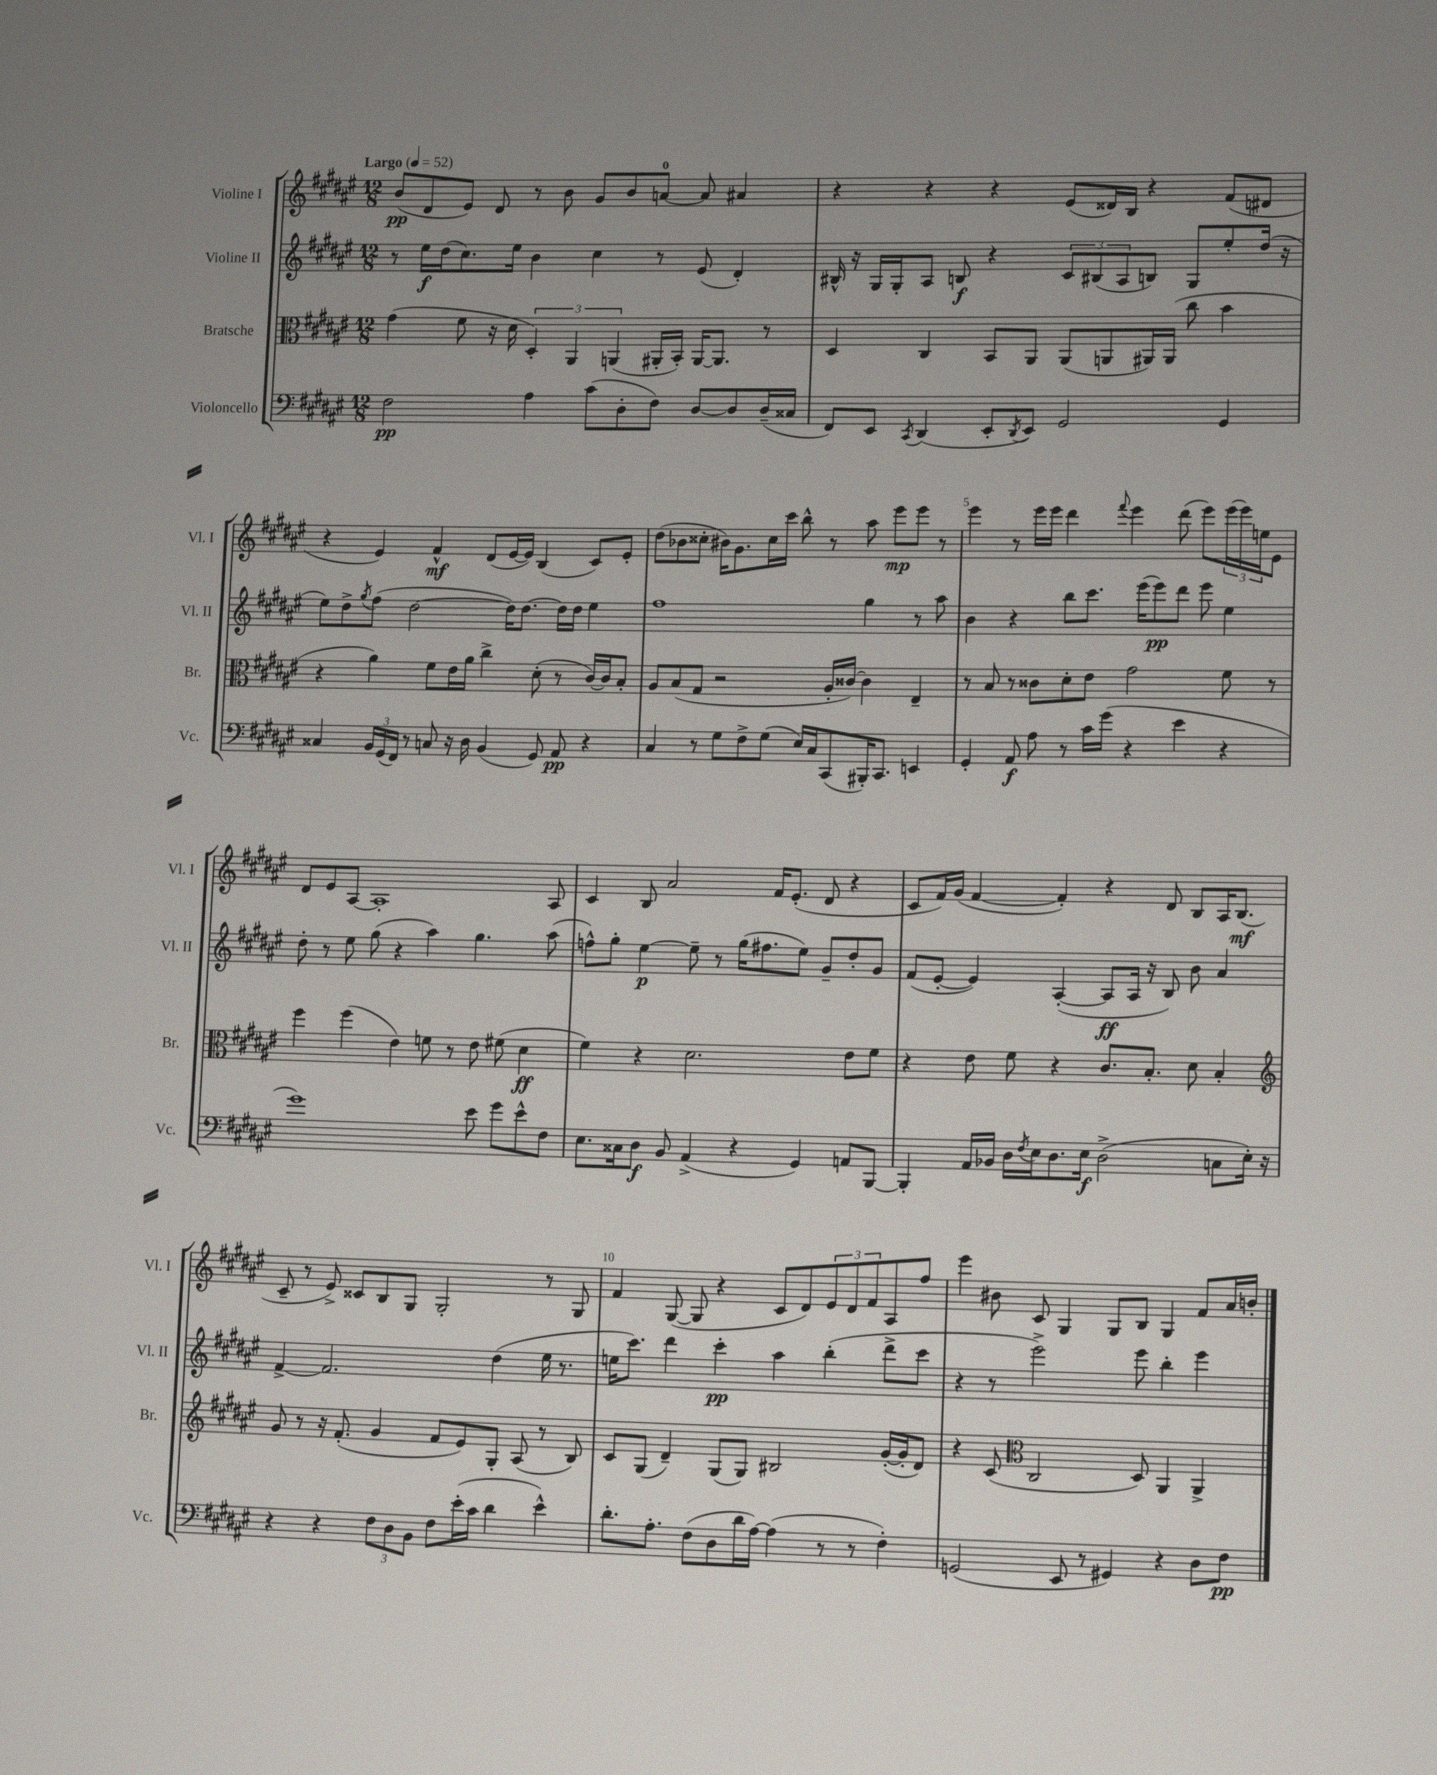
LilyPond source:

<<
\new StaffGroup <<
\new Staff = "s0" \with { instrumentName = "Violine I" shortInstrumentName = "Vl. I" } {
    \clef treble \key fis \major \numericTimeSignature \time 12/8 \tempo "Largo" 4 = 52
    b'8\pp( dis'8 eis'8) dis'8 r8 b'8 gis'8 b'8 a'8-0~ a'8 ais'4 |
    r4 r4 r4 eis'8( disis'16) b16 r4 fis'8( dis'8 |
    r4 eis'4) fis'4-^\mf dis'8( eis'16~ eis'16) b4( cis'8) eis'8-. |
    dis''8( bes'8 cisis''8-. bis'16) gis'8. cisis''16 cis'''16 b''8-^ r8 ais''8 eis'''8\mp eis'''8 r8 |
    eis'''4 r8 eis'''16 eis'''16 dis'''4 \appoggiatura { fis'''8 } eis'''4 dis'''8( eis'''8) \tuplet 3/2 { eis'''16( eis'''16) e''16 } eis'8 |
    dis'8 eis'8 ais8~ ais1-. ais8 |
    cis'4 b8 ais'2 fis'16 eis'8.-.( dis'8 r4 |
    cis'8 fis'16) gis'16( fis'4~ fis'4-.) r4 dis'8 b8 ais16 b8.\mf( |
    cis'8-- r8 eis'8->) cisis'8 b8 gis8 gis2-. r8 gis8 |
    fis'4 gis8~( gis8 r4 cis'8 dis'8) \tuplet 3/2 { eis'8 dis'8 fis'8 } ais8 fis''8 |
    eis'''4 bis'8 cis'8 gis4 gis8 b8 gis4 fis'8 ais'16 b'16-. \bar "|." |
}
\new Staff = "s1" \with { instrumentName = "Violine II" shortInstrumentName = "Vl. II" } {
    \clef treble \key fis \major \numericTimeSignature \time 12/8
    r8 eis''16\f dis''16( cis''8.) eis''16 b'4 cis''4 r8 eis'8( dis'4-.) |
    bis16-^ r16 gis16 gis16-. ais8 b8\f r4 \tuplet 3/2 { cis'8 bis8( ais8 } b8) gis8 eis''8-. dis''16( r16 |
    eis''8) dis''8-> \acciaccatura { gis''8 } fis''8( dis''2~ dis''16) dis''8.~ dis''16 dis''16 eis''4 |
    fis''1 gis''4 r8 ais''8 |
    b'4 r4 b''8 cis'''8. eis'''16( eis'''8\pp) dis'''8 eis'''8 eis''4 |
    dis''8-. r8 eis''8 gis''8( r4 ais''4) gis''4. ais''8( |
    f''8-^) gis''8-. eis''4~\p eis''8-- r8 gis''16( fis''8. eis''8) gis'8-- dis''8-. gis'8 |
    fis'8( eis'8~-. eis'4) ais4~-.( ais8\ff ais16 r16 b8) b'8 ais'4 |
    fis'4~-> fis'2. dis''4( eis''16 r8. |
    e''16 cis'''8.) dis'''4 cis'''4-.\pp ais''4 b''4-.( dis'''8-> cis'''8 |
    r4 r8 eis'''2->) eis'''8 b''4-. eis'''4 \bar "|." |
}
\new Staff = "s2" \with { instrumentName = "Bratsche" shortInstrumentName = "Br." } {
    \clef alto \key fis \major \numericTimeSignature \time 12/8
    gis'4( fis'8 r16 dis'16 \tuplet 3/2 { dis4-.) ais,4 a,4( } ais,16-. b,16-.) ais,16~ ais,8. r8 |
    dis4 cis4 b,8 ais,8 ais,8( a,8 ais,16) ais,16( cis''8 b'4 |
    r4 ais'4) fis'8 eis'16 ais'16 cis''4-> dis'8-.( r8 cis'16~) cis'16 b8-. |
    ais8 b8( gis8 r2 ais16-. cisis'16~) cisis'4 eis4-- |
    r8 b8 r8 cisis'8 dis'8-. eis'8 gis'2 fis'8 r8 |
    fis''4 fis''4( eis'4) f'8 r8 eis'8 fis'8( dis'4\ff |
    fis'4) r4 dis'2. eis'8 fis'8 |
    r4 eis'8 fis'8 r4 cis'8. b8.-. dis'8 b4-. |
    \clef treble gis'8 r8 r16 fis'8.-.( gis'4 fis'8 eis'8) gis8-. ais8( r8 b8) |
    cis'8 gis8( dis'4--) gis8( gis8) bis2 gis'16~-.( gis'16-. dis'8) |
    r4 cis'8( \clef alto cis2 dis8) ais,4 ais,4-> \bar "|." |
}
\new Staff = "s3" \with { instrumentName = "Violoncello" shortInstrumentName = "Vc." } {
    \clef bass \key fis \major \numericTimeSignature \time 12/8
    fis2\pp ais4 cis'8( dis8-. fis8) dis8~ dis8 dis16--( cisis16 |
    fis,8) eis,8 \acciaccatura { cis,8 } dis,4( eis,8-. \acciaccatura { dis,8 } eis,8) gis,2 gis,4 |
    cisis4 \tuplet 3/2 { b,16 gis,16( fis,16) } r8 c8 r16 dis16 b,4( gis,8) ais,8\pp r4 |
    cis4 r8 gis8 fis8-> gis8( eis16) cis16 cis,8( bis,,16-.) cis,8. e,4 |
    gis,4-. ais,8\f ais8 r8 cis'16 gis'16( r4 eis'4 r4 |
    gis'1) eis'8 gis'8 eis'8-^ fis8 |
    eis8. cisis16 dis8\f b,8 ais,4->( r4 gis,4) a,8 b,,8~ |
    b,,4-. ais,16 bes,16 dis16 \acciaccatura { fis8 } eis16 dis8. eis16\f dis2->( c8 eis16-.) r16 |
    r4 r4 \tuplet 3/2 { fis8 dis8 b,8 } fis8 eis'16-.( cis'16 dis'4 eis'4-^) |
    dis'8.-. ais8.-. fis8( dis8 dis'16 ais16~) ais4( r8 r8 fis4-.) |
    g,2( eis,8 r8 gis,4) r4 dis8 fis8\pp \bar "|." |
}
>>
>>
\layout { \context { \Score \override BarNumber.break-visibility = ##(#f #t #t) barNumberVisibility = #(every-nth-bar-number-visible 5) } }
